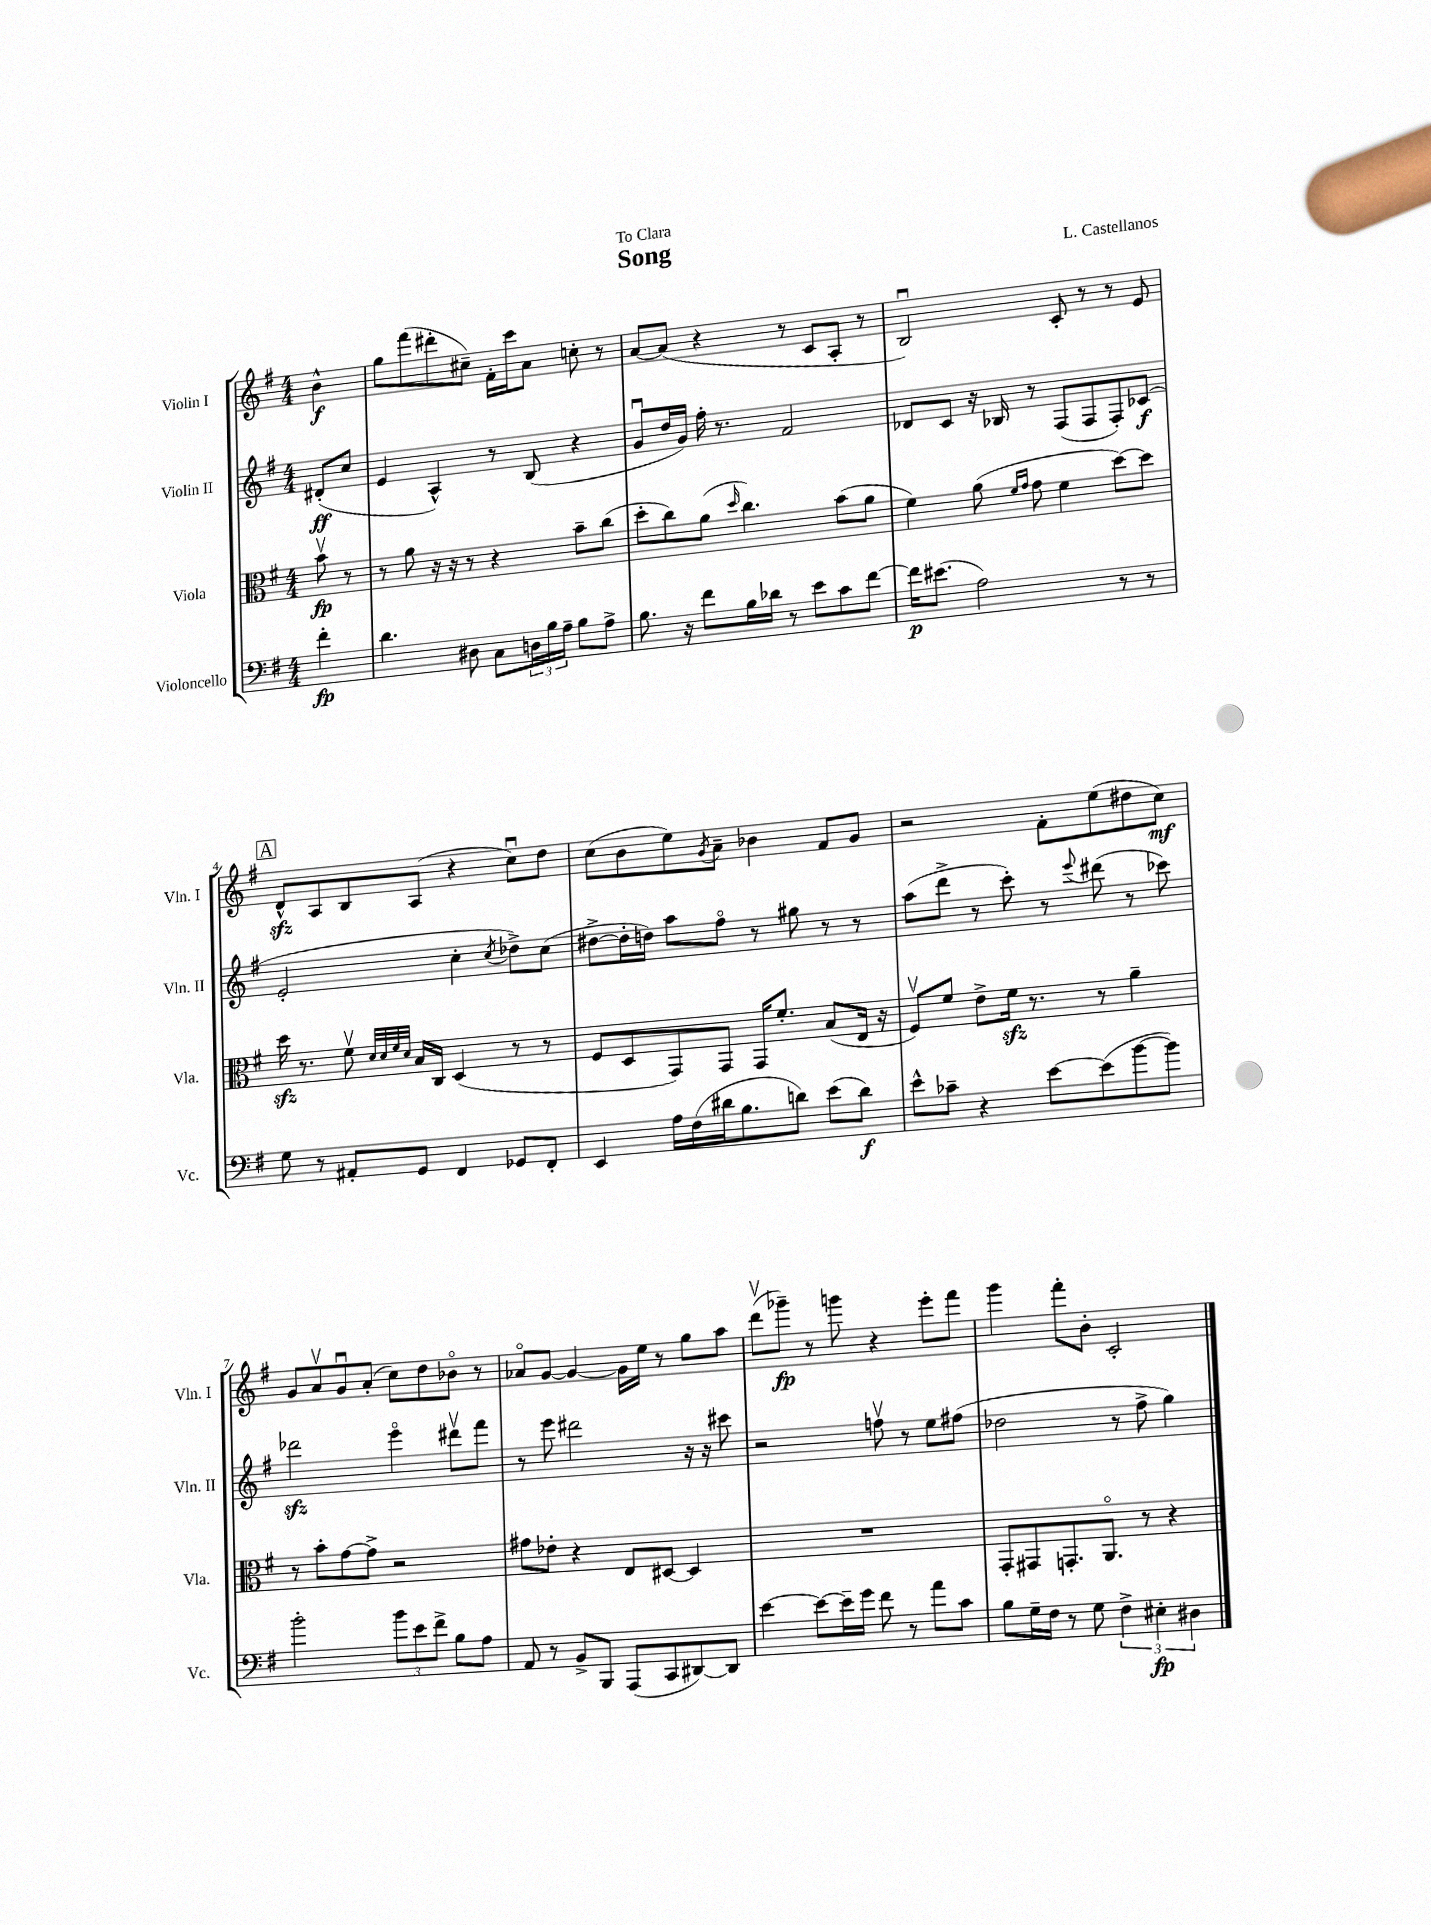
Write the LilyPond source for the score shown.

\header { title = "Song" composer = "L. Castellanos" dedication = "To Clara" }
<<
\new StaffGroup <<
\new Staff = "s0" \with { instrumentName = "Violin I" shortInstrumentName = "Vln. I" } {
    \clef treble \key g \major \numericTimeSignature \time 4/4 \partial 4
    b'4-^\f |
    g''8 fis'''8( dis'''8-. cis''8--) fis'16-. c'''16 a'8 c''8-. r8 |
    a'8~ a'8( r4 r8 c'8 a8-. r8 |
    b2\downbow) c'8-. r8 r8 e'8 |
    \mark \markup { \box "A" } d'8-^\sfz a8 b8 a8( r4 c''8\downbow) d''8 |
    c''8( b'8 e''8) \acciaccatura { g'8 } a'8-- bes'4 fis'8 g'8 |
    r2 fis'8-. e''8( dis''8 c''8\mf) |
    g'8 a'8\upbow g'8\downbow a'8-.( c''8) d''8 bes'8\flageolet r8 |
    aes'8\flageolet g'8~ g'4~ g'16 e''16 r8 g''8 a''8 |
    d'''8\upbow( ges'''8--\fp) r8 g'''8 r4 e'''8-. fis'''8 |
    g'''4 fis'''8-. b'8-. c'2-. \bar "|." |
}
\new Staff = "s1" \with { instrumentName = "Violin II" shortInstrumentName = "Vln. II" } {
    \clef treble \key g \major \numericTimeSignature \time 4/4 \partial 4
    dis'8-.\ff( c''8 |
    e'4 a4-^) r8 b8( r4 |
    g'8\downbow d''16 g'16) fis''16-. r8. fis'2 |
    des'8 c'8 r16 bes16 r8 fis8( fis8 fis8-.) ces'8\f( |
    \mark \markup { \box "A" } e'2-. c''4-. \acciaccatura { c''8 } des''8->) c''8( |
    dis''8~-> dis''16-. d''16) a''8 fis''8\flageolet r8 gis''8 r8 r8 |
    a''8( d'''8-> r8 c'''8-.) r8 \appoggiatura { e'''8 } dis'''8( r8 ces'''8) |
    des'''2\sfz e'''4\flageolet dis'''8\upbow fis'''8 |
    r8 e'''8 dis'''2 r16 r16 cis'''8 |
    r2 f''8\upbow r8 e''8 fis''8( |
    des''2 r8 fis''8-> g''4) \bar "|." |
}
\new Staff = "s2" \with { instrumentName = "Viola" shortInstrumentName = "Vla." } {
    \clef alto \key g \major \numericTimeSignature \time 4/4 \partial 4
    b'8\upbow\fp r8 |
    r8 a'8 r16 r16 r8 r4 b'8-- c''8( |
    d''8-. c''8) a'8( \grace { d''16 } c''4.) b'8( a'8 |
    fis'4) a'8( \grace { fis'16 g'16 } g'8 fis'4 d''8~) d''8 |
    \mark \markup { \box "A" } d''16\sfz r8. fis'8\upbow \grace { d'32 d'32 fis'32 d'32 } b16 c16 d4( r8 r8 |
    fis8 d8 g,8) g,8 g,16 fis'8.-. b8( e16 r16 |
    fis8\upbow) fis'8 e'8-> fis'16\sfz r8. r8 a'4-- |
    r8 b'8-. g'8~ g'8-> r2 |
    gis'8 ees'8-. r4 e8 dis8~ dis4 |
    R1 |
    g,8-. gis,8 g,8.-. a,8.\flageolet r8 r4 \bar "|." |
}
\new Staff = "s3" \with { instrumentName = "Violoncello" shortInstrumentName = "Vc." } {
    \clef bass \key g \major \numericTimeSignature \time 4/4 \partial 4
    fis'4-.\fp |
    d'4. dis8 c8 \tuplet 3/2 { d16 b16 a16-- } b8 a8-> |
    b8. r16 fis'8 b16 des'16 r8 e'8 c'8 fis'8~ |
    fis'16\p eis'8.( a2) r8 r8 |
    \mark \markup { \box "A" } g8 r8 ais,8-. g,8 fis,4 ges,8 fis,8-. |
    e,4 a16 fis16( dis'16 b8. d'8) e'8( d'8\f) |
    e'8-^ ces'8-- r4 e'8~ e'8( b'8~ b'8) |
    b'2-. \tuplet 3/2 { b'8 e'8 fis'8-> } b8 a8 |
    a,8 r8 b,8-> b,,8 a,,8( c,8 dis,8~) dis,8 |
    e'4~ e'8~ e'16-- g'16 fis'8 r8 a'8 c'8 |
    b8 g16-- fis16 r8 g8 \tuplet 3/2 { fis4-> eis4-.\fp dis4 } \bar "|." |
}
>>
>>
